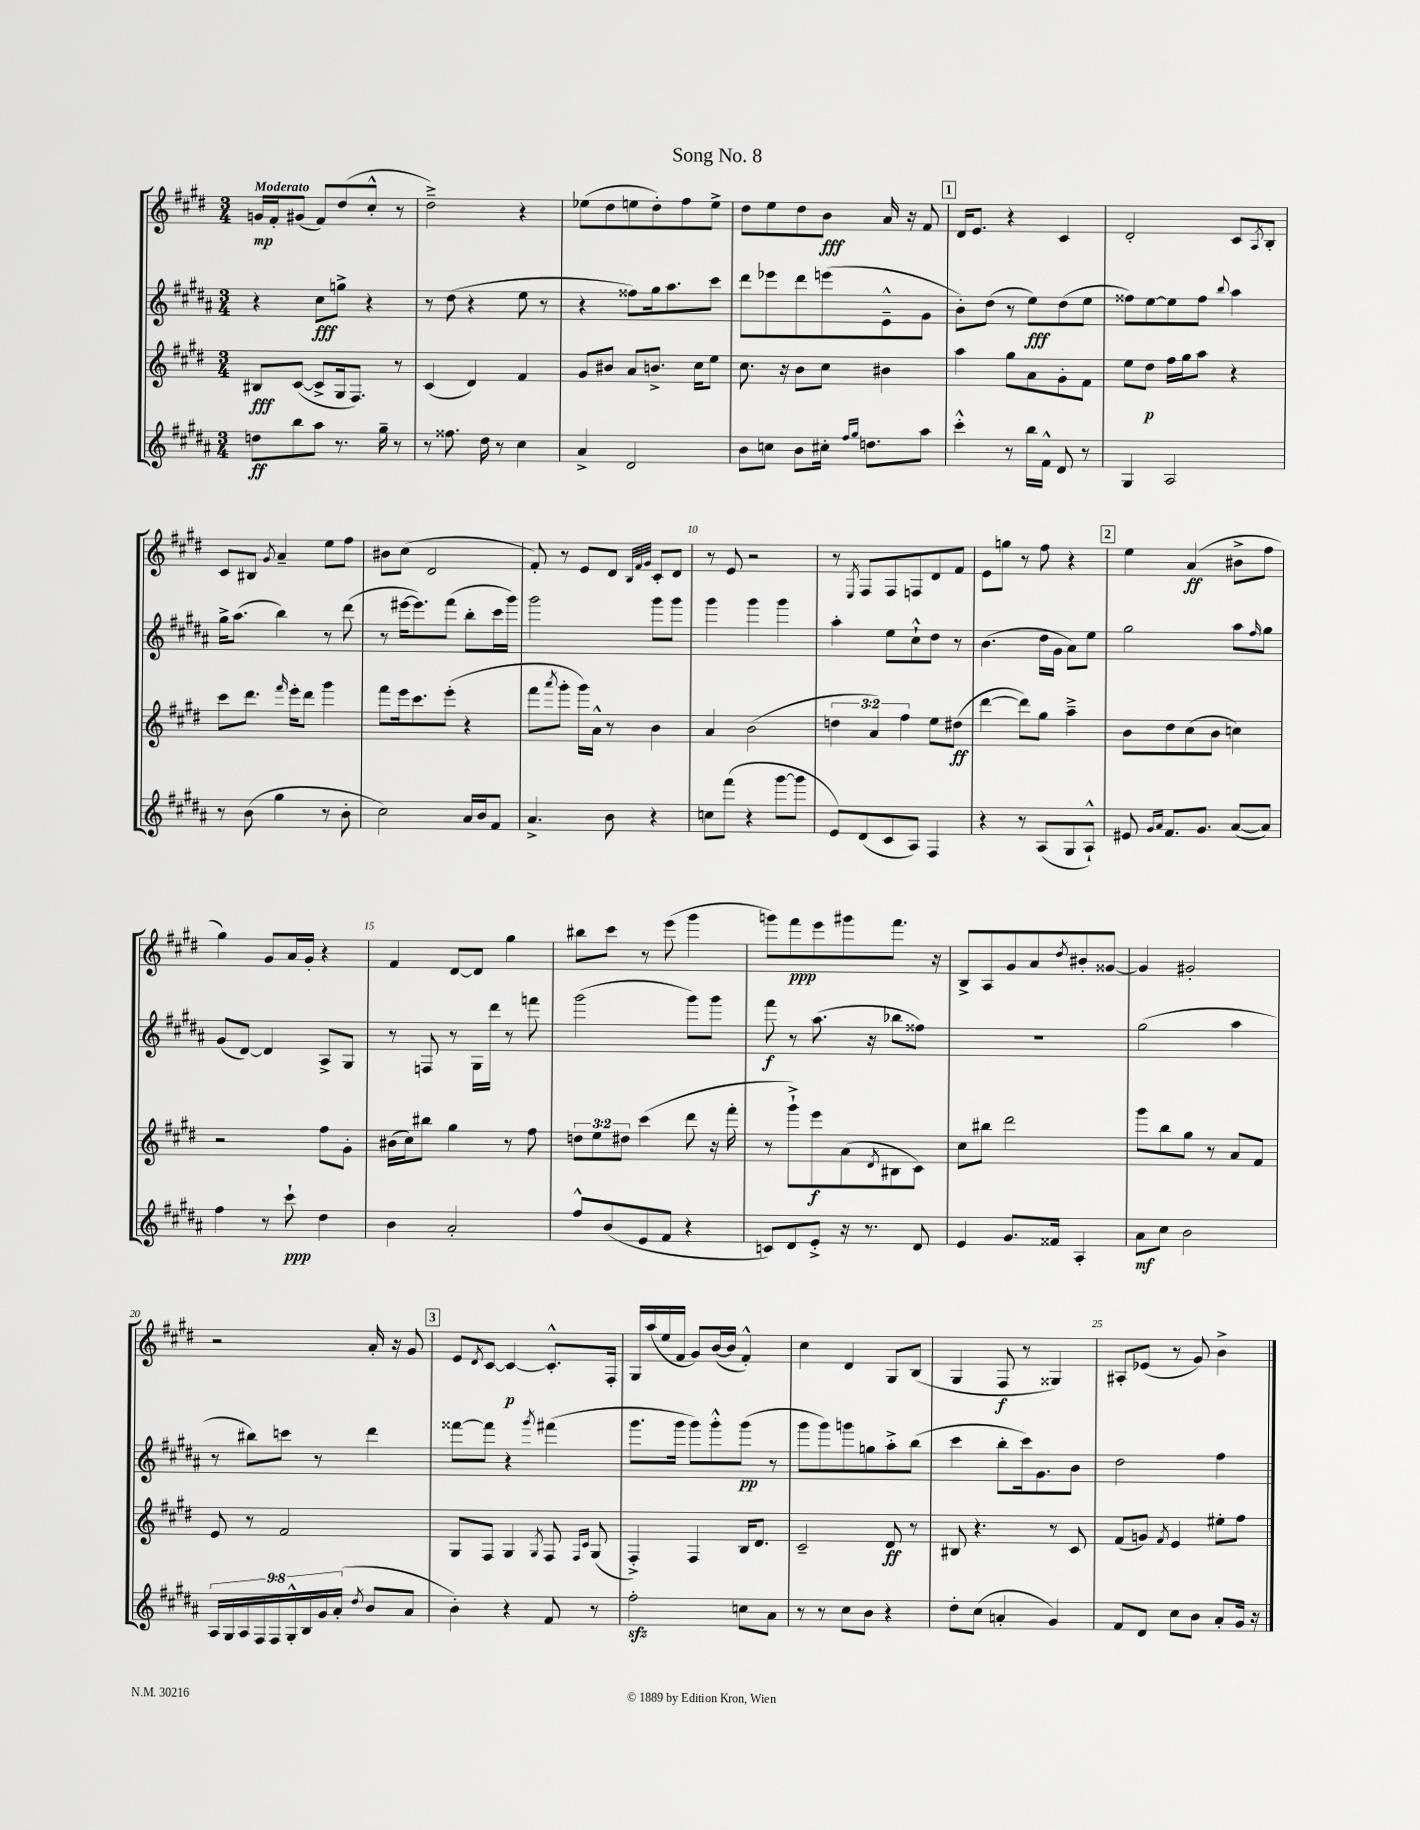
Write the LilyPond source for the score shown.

\header { title = "Song No. 8" }
<<
\new StaffGroup <<
\new Staff = "s0" {
    \clef treble \key e \major \numericTimeSignature \time 3/4 \tempo "Moderato"
    g'16\mp fis'16-. gis'8( fis'8) dis''8( cis''8-.-^ r8 |
    dis''2--->) r4 |
    ees''8( dis''8 e''8 dis''8-.) fis''8 e''8-> |
    dis''8 e''8 dis''8 b'8\fff a'16 r16 fis'8 |
    \mark \markup { \box "1" } dis'16 e'8. r4 cis'4 |
    dis'2-. cis'8 \acciaccatura { a8 } b8-. |
    cis'8 bis8 \acciaccatura { gis'8 } a'4-- e''8 fis''8 |
    bis'8 cis''8( dis'2 |
    fis'8-.) r8 e'8 dis'8 \grace { b32 fis'32 gis'32 } cis'8-. dis'8 |
    r8 e'8 r2 |
    r8 \acciaccatura { e8 } fis8 fis8 f8 dis'8 fis'8 |
    e'8 g''8 r8 fis''8 r4 |
    \mark \markup { \box "2" } e''4 a'4\ff( bis'8-> fis''8 |
    gis''4) gis'8 a'16 gis'16-. r4 |
    fis'4 dis'8~ dis'8 gis''4 |
    bis''8 cis'''8 r8 e'''8( gis'''4 |
    g'''8) fis'''8\ppp e'''8 gis'''8 fis'''8. r16 |
    b8-> a8 gis'8 a'8 \acciaccatura { dis''8 } bis'8-. gisis'8~ |
    gisis'4 gis'2-. |
    r2 a'16-. r16 gis'8 |
    \mark \markup { \box "3" } e'8 \acciaccatura { dis'8 } cis'8~ cis'4~\p cis'8.-.-^ fis16-. |
    gis16 a''16( e''16 fis'16 gis'8) b'16~( b'16 fis'4-.-^) |
    cis''4 dis'4 gis8 b8( |
    gis4 fis8\f r8 gisis4) |
    ais8-. ees'8( r8 gis'8) b'4-> \bar "|." |
}
\new Staff = "s1" {
    \clef treble \key b \major \numericTimeSignature \time 3/4
    r4 cis''8\fff g''8-> r4 |
    r8 dis''8( r4 e''8 r8 |
    r4 fisis''8) gis''16 ais''8. cis'''8 |
    dis'''8 ees'''8 dis'''8 e'''8( e'8---^ gis'8 |
    \mark \markup { \box "1" } b'8-.) dis''8( r8 e''8\fff) dis''8( e''8 |
    fisis''8) e''8~ e''8 fisis''8 \appoggiatura { b''8 } ais''4 |
    gis''16-> ais''8.( b''4) r8 dis'''8( |
    r8 eis'''16~ eis'''8.) fis'''8( b''8-. cis'''16 gis'''16) |
    gis'''2 gis'''8 gis'''8 |
    gis'''4 gis'''4 gis'''4 |
    ais''4-. e''8 cis''8-!-^ dis''8 r8 |
    b'4.( dis''16 gis'16 ais'8) e''8 |
    \mark \markup { \box "2" } gis''2 ais''8 \grace { fis''16 } gis''8 |
    gis'8( dis'8~) dis'4 ais8-> gis8 |
    r8 f8 r8 gis16 dis'''16 r8 f'''8 |
    gis'''2( gis'''8) gis'''8 |
    fis'''8\f r8 ais''8.( r16 bes''8 fisis''8) |
    R2. |
    gis''2( ais''4 |
    r8 bis''8) c'''8 r8 dis'''4 |
    \mark \markup { \box "3" } fisis'''8~ fisis'''8 r4 \acciaccatura { gis'''8 } fis'''4( |
    gis'''8. gis'''16 gis'''8) gis'''8-.-^ gis'''8\pp( r8 |
    gis'''8 gis'''8) g'''8 g''8 ais''8-.-> b''8( |
    cis'''4 b''8-. cis'''16) gis'8. b'8 |
    dis''2 fis''4 \bar "|." |
}
\new Staff = "s2" {
    \clef treble \key e \major \numericTimeSignature \time 3/4 \override Staff.TupletNumber.text = #tuplet-number::calc-fraction-text
    bis8\fff cis'8~( cis'8-> gis16 fis8.) r8 |
    cis'4( dis'4) fis'4 |
    gis'8 bis'8 a'8 b'8.-> cis''16 e''8 |
    cis''8. r16 b'8 cis''8 bis'4 |
    \mark \markup { \box "1" } a''4 gis''8 a'8 gis'8-. fis'8 |
    e''8 dis''8\p fis''16 gis''16 a''8 r4 |
    cis'''8 dis'''8. \grace { fis'''16 } e'''16-. dis'''8 gis'''4 |
    fis'''8 e'''16 cis'''8. e'''8-.( r4 |
    fis'''8 \acciaccatura { a'''8 } gis'''8-. gis'''16) a'16-^ r8 b'4 |
    a'4 b'2( |
    \tuplet 3/2 { d''4 a'4) fis''4 } e''8 dis''8\ff( |
    dis'''4~ dis'''8) gis''8 a''4---> |
    \mark \markup { \box "2" } b'8 dis''8 cis''8( b'8 c''4) |
    r2 fis''8 gis'8-. |
    bis'16( cis''16) bis''8 gis''4 r8 fis''8 |
    \tuplet 3/2 { d''8 e''8 dis''8 } cis'''4( dis'''8 r16 fis'''16-. |
    r8 gis'''8-!->) e'''8\f a'8( \acciaccatura { dis'8 } bis8 cis'8) |
    cis''8 bis''8 dis'''2 |
    gis'''8 b''8 gis''8 r8 a'8 fis'8 |
    e'8 r8 fis'2 |
    \mark \markup { \box "3" } gis8 fis8 gis4 \acciaccatura { gis8 } fis8 \grace { fis16 cis'16 } gis8( |
    fis4-.->) fis4 b16 dis'8. |
    cis'2-- dis'8\ff r8 |
    bis8 r4. r8 cis'8 |
    fis'8( g'8) \acciaccatura { fis'8 } e'4 eis''8-. fis''8 \bar "|." |
}
\new Staff = "s3" {
    \clef treble \key b \major \numericTimeSignature \time 3/4 \override Staff.TupletNumber.text = #tuplet-number::calc-fraction-text
    d''8\ff b''8 ais''8 r8. gis''16-- r8 |
    r8 fisis''8. dis''16 r8 cis''4 |
    ais'4-> dis'2 |
    b'8 c''8 b'8 cis''16-. \grace { fis''16 gis''16 } d''8. ais''8 |
    \mark \markup { \box "1" } cis'''4-.-^ r8 b''16 fis'16-^ dis'8 r8 |
    gis4 ais2 |
    r8 b'8( gis''4 r8 b'8-. |
    cis''2) ais'16 b'16 fis'8 |
    ais'4.-> b'8 r4 |
    c''8 fis'''8( r4 gis'''8~ gis'''8 |
    e'8) dis'8( cis'8 ais8) fis4 |
    r4 r8 ais8( gis8 ais8-!-^) |
    \mark \markup { \box "2" } eis'8 \grace { gis'16 ais'16 } fis'8. gis'8. ais'8~( ais'8) |
    fis''4 r8 cis'''8-!\ppp dis''4 |
    b'4 ais'2-. |
    fis''8-^ b'8( e'8 fis'8 r4 |
    c'8) dis'8 e'8-.-> r16 r8. dis'8 |
    e'4 gis'8. fisis'16 ais4-. |
    ais'8\mf cis''8 b'2 |
    \tuplet 9/8 { ais16 gis16 ais16 fis16 fis16 gis16-.-^ b16 gis'16 ais'16-.( } \acciaccatura { dis''8 } b'8 ais'8 |
    \mark \markup { \box "3" } b'4-.) r4 fis'8 r8 |
    fis''2-.\sfz c''8 ais'8 |
    r8 r8 cis''8 b'8 r4 |
    dis''8-. cis''8( a'4-. gis'4) |
    fis'8 dis'8 cis''8 b'8 ais'8-. gis'16 r16 \bar "|." |
}
>>
>>
\layout { \context { \Score \override BarNumber.break-visibility = ##(#f #t #t) barNumberVisibility = #(every-nth-bar-number-visible 5) } }
